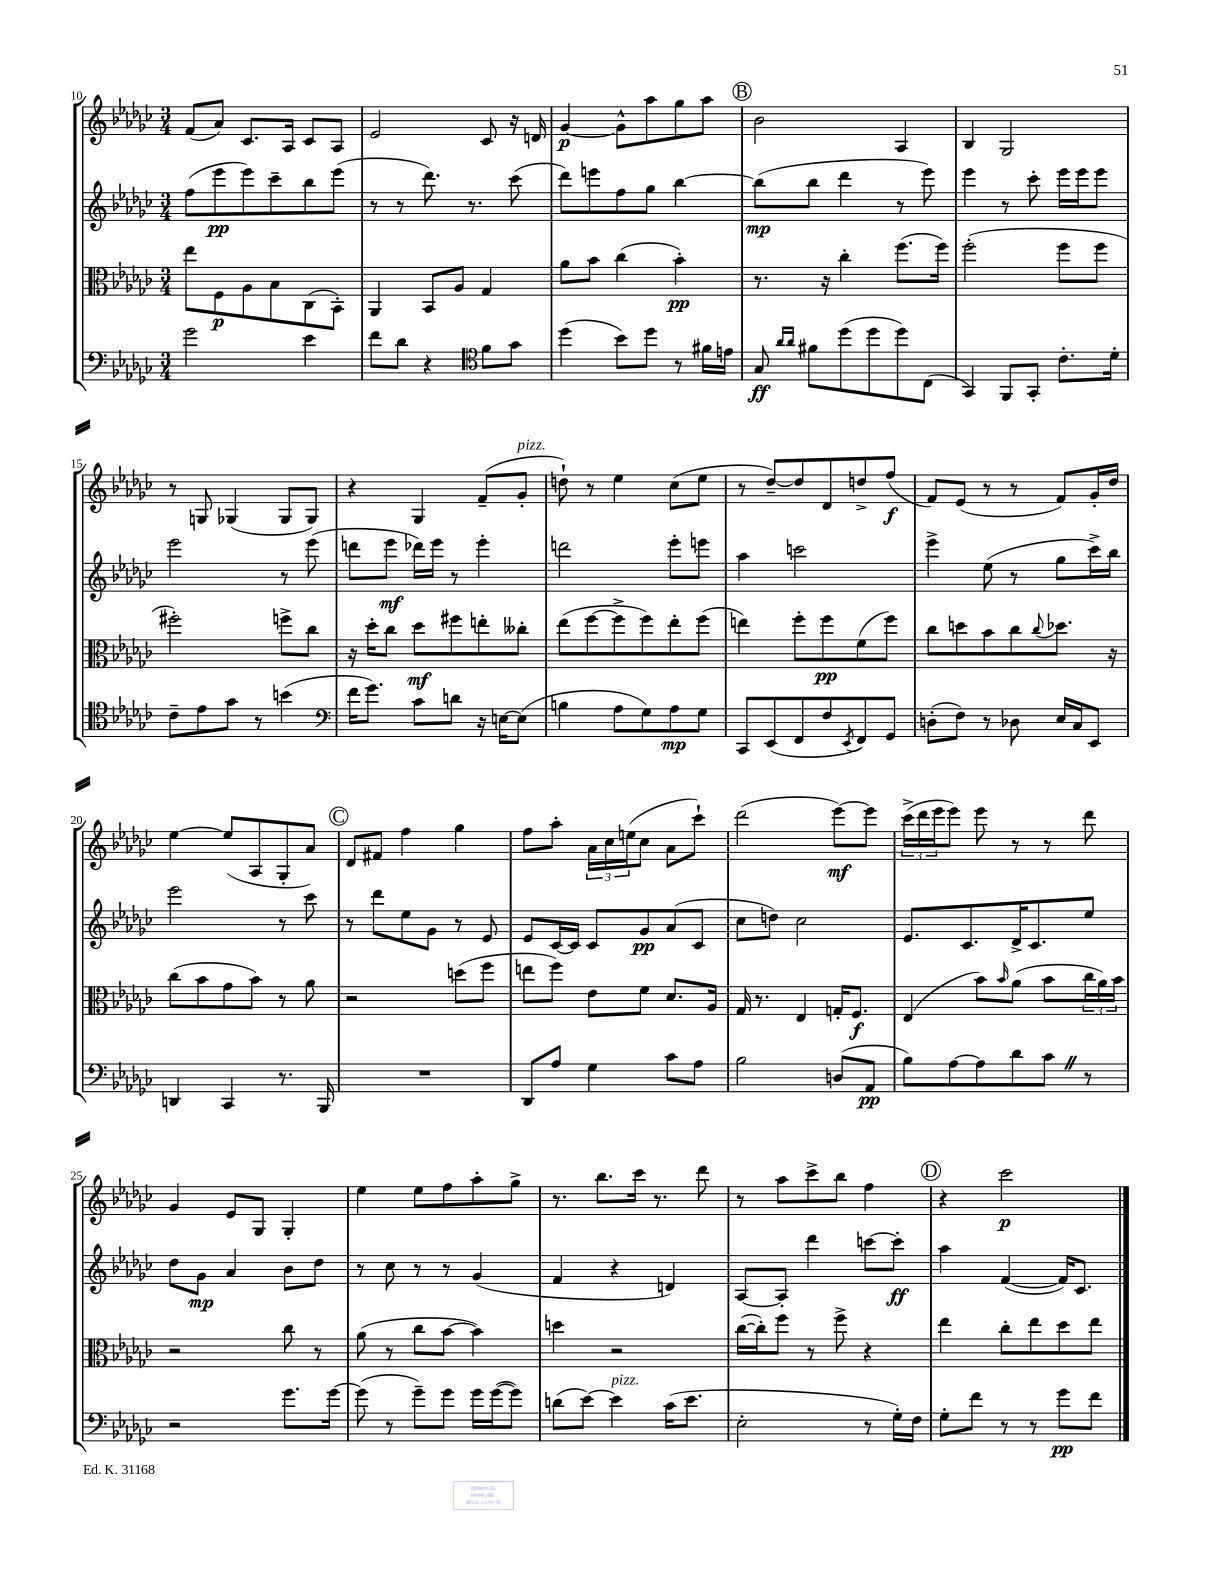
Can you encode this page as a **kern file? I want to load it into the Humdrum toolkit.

**kern	**dynam	**kern	**dynam	**kern	**dynam	**kern	**dynam
*part4	*part4	*part3	*part3	*part2	*part2	*part1	*part1
*staff4	*staff4	*staff3	*staff3	*staff2	*staff2	*staff1	*staff1
*clefF4	*	*clefC3	*	*clefG2	*	*clefG2	*
*k[b-e-a-d-g-c-]	*	*k[b-e-a-d-g-c-]	*	*k[b-e-a-d-g-c-]	*	*k[b-e-a-d-g-c-]	*
*M3/4	*	*M3/4	*	*M3/4	*	*M3/4	*
=10	=10	=10	=10	=10	=10	=10	=10
2g-\	.	8ee-\L	.	(8ff\L	.	(8f/L	.
.	.	8F\	p	8eee-\	pp	8a-/J)	.
.	.	8A-\	.	8eee-\)	.	8.c-/L	.
.	.	8B-\	.	8ccc-~\	.	.	.
.	.	.	.	.	.	16A-/Jk	.
4e-\	.	(8C-\	.	8bb-\	.	8c-/L	.
.	.	8BB-'\J)	.	(8eee-\J	.	8A-/J	.
=11	=11	=11	=11	=11	=11	=11	=11
8f\L	.	4AA-/	.	8r	.	2e-/	.
8d-\J	.	.	.	8r	.	.	.
4r	.	8BB-/L	.	8.ddd-\)	.	.	.
.	.	8A-/J	.	.	.	.	.
.	.	.	.	8.r	.	.	.
*clefC4	*	*	*	*	*	*	*
8f\L	.	4G-/	.	.	.	8c-/	.
8g-\J	.	.	.	(8ccc-\	.	16r	.
.	.	.	.	.	.	16dn/	.
=12	=12	=12	=12	=12	=12	=12	=12
(4dd-\	.	8a-\L	.	8ddd-\L)	.	[4g-/	p
.	.	8b-\J	.	8eeen\	.	.	.
8b-\L)	.	(4cc-\	.	8ff\	.	8g-^^\L]	.
8dd-\J	.	.	.	8gg-\J	.	8aa-\	.
8r	.	4b-'\)	pp	[4bb-\	.	8gg-\	.
16f#X\LL	.	.	.	.	.	8aa-\J	.
16en\JJ	.	.	.	.	.	.	.
!!LO:REH:place=s1:t=B
=13	=13	=13	=13	=13	=13	=13	=13
8G-/	ff	8.r	.	(8bb-\L]	mp	2b-\	.
16qqa-/LL	.	.	.	.	.	.	.
16qqa-/JJ	.	.	.	.	.	.	.
8f#X\L	.	.	.	8bb-\J	.	.	.
.	.	16r	.	.	.	.	.
(8dd-\	.	4cc-'\	.	4ddd-\	.	.	.
8dd-\	.	.	.	.	.	.	.
8dd-\)	.	(8.ff\L	.	8r	.	4A-/	.
(8C-\J	.	.	.	8eee-\)	.	.	.
.	.	16ff\Jk)	.	.	.	.	.
=14	=14	=14	=14	=14	=14	=14	=14
4GG-/)	.	(2ff'\	.	4eee-\	.	4B-/	.
8FF/L	.	.	.	8r	.	2G-/	.
8GG-'/J	.	.	.	8ccc-'\	.	.	.
8.c-'\L	.	8ff\L	.	16eee-\LL	.	.	.
.	.	.	.	16eee-\J	.	.	.
.	.	8ff\J	.	8eee-\J	.	.	.
16d-'\Jk	.	.	.	.	.	.	.
!!LO:LB:g=z
=15	=15	=15	=15	=15	=15	=15	=15
8c-~\L	.	2ff#X'\)	.	2eee-\	.	8r	.
8e-\	.	.	.	.	.	8Gn/	.
8g-\J	.	.	.	.	.	(4G-X/	.
8r	.	.	.	.	.	.	.
(4bn\	.	8ffn^\L	.	8r	.	8G-/L	.
.	.	8cc-\J	.	(8eee-\	.	8G-/J)	.
=16	=16	=16	=16	=16	=16	=16	=16
*clefF4	*	*	*	*	*	*	*
16f\KL	.	16r	.	8dddn\L	.	4r	.
8.g-\J)	.	16dd-'\KL	.	.	.	.	.
.	.	8cc-\J	.	8eee-\J	mf	.	.
8c-\L	.	8dd-\L	mf	16ddd-X\LL)	.	4G-/	.
.	.	.	.	16eee-\JJ	.	.	.
8dn\J	.	8ff#X\	.	8r	.	.	.
16r	.	8een'\	.	4eee-'\	.	(8f~/L	.
[16En\KL	.	.	.	.	.	.	.
!	!	!	!	!	!	!LO:TX:a:i:t=pizz.	!
(8E\J]	.	8cc--X'\J	.	.	.	8g-'/J	.
=17	=17	=17	=17	=17	=17	=17	=17
4Bn\	.	(8ee-\L	.	2dddn\	.	8ddn`\)	.
.	.	[8ff\	.	.	.	8r	.
8A-\L	.	8ff^\]	.	.	.	4ee-\	.
8G-\)	.	8ff\)	.	.	.	.	.
8A-\	mp	8ee-'\	.	8eee-'\L	.	(8cc-\L	.
8G-\J	.	(8ff\J	.	8eeen\J	.	8ee-\J	.
=18	=18	=18	=18	=18	=18	=18	=18
8CC-/L	.	4een\)	.	4aa-\	.	8r	.
(8EE-/	.	.	.	.	.	[8dd-~/L)	.
8FF/	.	8ff'\L	.	2cccn\	.	8dd-/]	.
8F/	.	8ff\	pp	.	.	8d-/	.
8qEE-/	.	.	.	.	.	.	.
8FF/)	.	(8f\	.	.	.	8ddn^/	.
8GG-/J	.	8ff\J)	.	.	.	(8ff/J	f
=19	=19	=19	=19	=19	=19	=19	=19
(8Dn'\L	.	8cc-\L	.	4eee-^\	.	8f/L)	.
8F\J)	.	8ddn\	.	.	.	(8e-/J	.
8r	.	8b-\	.	(8ee-\	.	8r	.
8D-X\	.	8cc-\	.	8r	.	8r	.
.	.	8qqcc-/	.	.	.	.	.
16E-/LL	.	8.dd-X\J	.	8gg-\L	.	8f/L)	.
16C-/J	.	.	.	.	.	.	.
8EE-/J	.	.	.	16ccc-^\L)	.	16g-'/L	.
.	.	16r	.	16bb-\JJ	.	16dd-/JJ	.
!!LO:LB:g=z
=20	=20	=20	=20	=20	=20	=20	=20
4DDn/	.	(8cc-\L	.	2eee-\	.	[4ee-\	.
.	.	8b-\	.	.	.	.	.
4CC-/	.	8g-\	.	.	.	(8ee-/L]	.
.	.	8b-\J)	.	.	.	8A-/	.
8.r	.	8r	.	8r	.	8G-'/	.
.	.	8a-\	.	8ccc-\	.	8a-/J)	.
16BBB-/	.	.	.	.	.	.	.
!!LO:REH:place=s1:t=C
=21	=21	=21	=21	=21	=21	=21	=21
2.r	.	2r	.	8r	.	8d-/L	.
.	.	.	.	8ddd-\L	.	8f#X/J	.
.	.	.	.	8ee-\	.	4ff\	.
.	.	.	.	8g-\J	.	.	.
.	.	(8ddn\L	.	8r	.	4gg-\	.
.	.	8ff\J	.	8e-/	.	.	.
=22	=22	=22	=22	=22	=22	=22	=22
8DD-/L	.	8een\L	.	8e-/L	.	8ff\L	.
8A-/J	.	8ff\J)	.	[16c-/L	.	8aa-'\J	.
.	.	.	.	16c-/JJ]	.	.	.
4G-\	.	8e-\L	.	8c-/L	.	24a-\LL	.
.	.	.	.	.	.	24cc-\	.
.	.	.	.	.	.	(24een\J	.
.	.	8f\J	.	8g-/	pp	8cc-\J	.
8c-\L	.	8.d-/L	.	(8a-/	.	8a-\L	.
8A-\J	.	.	.	8c-/J	.	8ccc-`\J)	.
.	.	16A-/Jk	.	.	.	.	.
=23	=23	=23	=23	=23	=23	=23	=23
2B-\	.	16G-/	.	8cc-\L	.	(2ddd-\	.
.	.	8.r	.	.	.	.	.
.	.	.	.	8ddn\J)	.	.	.
.	.	4E-/	.	2cc-\	.	.	.
(8Dn/L	.	16Gn'/KL	.	.	.	[8eee-\L)	mf
.	.	8.F/J	f	.	.	.	.
8AA-/J	pp	.	.	.	.	8eee-\J]	.
=24	=24	=24	=24	=24	=24	=24	=24
8B-\L)	.	(4E-/	.	8.e-/L	.	(24ccc-^\LL	.
.	.	.	.	.	.	24ddd-\	.
.	.	.	.	.	.	24eee-\J	.
[8A-\	.	.	.	.	.	8eee-\J)	.
.	.	.	.	8.c-/	.	.	.
8A-\]	.	8b-\L)	.	.	.	8eee-\	.
.	.	16qqb-/	.	.	.	.	.
8d-\	.	(8a-\J	.	16d-^/K	.	8r	.
.	.	.	.	8.c-/	.	.	.
8c-Z\J	.	8b-\L	.	.	.	8r	.
8r	.	24cc-\L	.	8ee-/J	.	8ddd-\	.
.	.	24a-\)	.	.	.	.	.
.	.	24b-\JJ	.	.	.	.	.
!!LO:LB:g=z
=25	=25	=25	=25	=25	=25	=25	=25
2r	.	2r	.	8dd-\L	.	4g-/	.
.	.	.	.	8g-\J	mp	.	.
.	.	.	.	4a-/	.	8e-/L	.
.	.	.	.	.	.	8G-/J	.
8.g-\L	.	8cc-\	.	8b-\L	.	4G-'/	.
.	.	8r	.	8dd-\J	.	.	.
[16g-\Jk	.	.	.	.	.	.	.
=26	=26	=26	=26	=26	=26	=26	=26
(8g-\]	.	(8a-\	.	8r	.	4ee-\	.
8r	.	8r	.	8cc-\	.	.	.
8g-~\L)	.	8cc-\L	.	8r	.	8ee-\L	.
8g-\J	.	[8b-\J	.	8r	.	8ff\	.
16g-\LL	.	4b-\])	.	(4g-/	.	8aa-'\	.
([16g-\J	.	.	.	.	.	.	.
8g-\J])	.	.	.	.	.	8gg-^\J	.
=27	=27	=27	=27	=27	=27	=27	=27
(8dn\L	.	4ddn\	.	4f/	.	8.r	.
[8e-\J)	.	.	.	.	.	.	.
.	.	.	.	.	.	8.bb-\L	.
!LO:TX:a:i:t=pizz.	!	!	!	!	!	!	!
4e-\]	.	2r	.	4r	.	.	.
.	.	.	.	.	.	16ccc-\Jk	.
.	.	.	.	.	.	8.r	.
(16c-\KL	.	.	.	4dn/)	.	.	.
8.e-\J	.	.	.	.	.	.	.
.	.	.	.	.	.	8ddd-\	.
=28	=28	=28	=28	=28	=28	=28	=28
2E-'\	.	([16cc-\LL	.	[8A-/L	.	8r	.
.	.	16cc-'\J])	.	.	.	.	.
.	.	8ff\J	.	8A-'/J]	.	8aa-\L	.
.	.	8r	.	4ddd-\	.	8ccc-^\	.
.	.	8ff^\	.	.	.	8bb-\J	.
8r	.	4r	.	[8cccn\L	.	4ff\	.
16G-'\LL)	.	.	.	8ccc'\J]	ff	.	.
16F\JJ	.	.	.	.	.	.	.
!!LO:REH:place=s1:t=D
=29	=29	=29	=29	=29	=29	=29	=29
8G-'\L	.	4ee-\	.	4aa-\	.	4r	.
8f\J	.	.	.	.	.	.	.
8r	.	8cc-'\L	.	([4f/	.	2ccc-\	p
8r	.	8ee-\	.	.	.	.	.
8g-\L	pp	8dd-\	.	16f/KL])	.	.	.
.	.	.	.	8.c-/J	.	.	.
8f\J	.	8ee-\J	.	.	.	.	.
==	==	==	==	==	==	==	==
*-	*-	*-	*-	*-	*-	*-	*-
